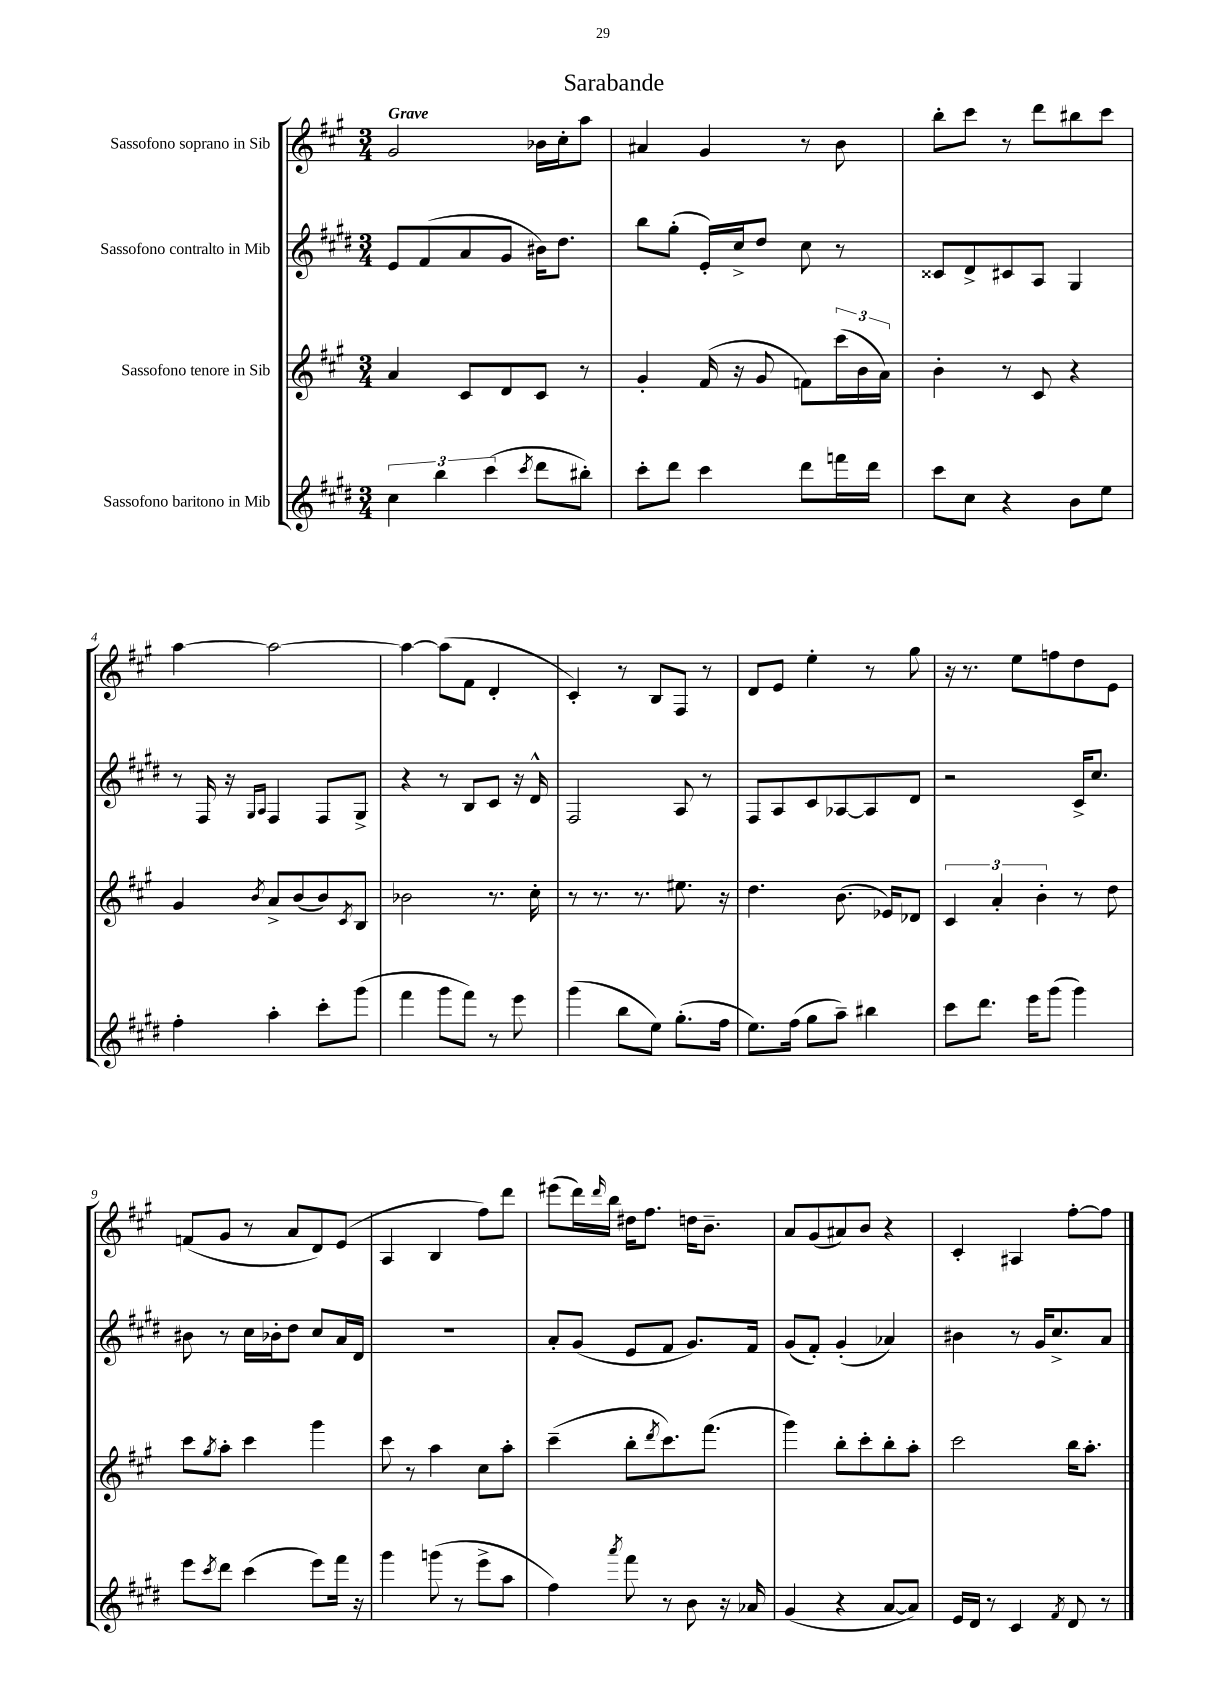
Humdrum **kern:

**kern	**kern	**kern	**kern
*staff4	*staff3	*staff2	*staff1
*clefG2	*clefG2	*clefG2	*clefG2
*k[f#c#g#d#]	*k[f#c#g#]	*k[f#c#g#d#]	*k[f#c#g#]
*M3/4	*M3/4	*M3/4	*M3/4
6cc#\	4a/	8e/L	2g#/
.	.	(8f#/	.
6bb\	.	.	.
.	8c#/L	8a/	.
(6ccc#\	.	.	.
.	8d/	8g#/J	.
8qccc#/	.	.	.
8ddd#\L	8c#/J	16b#\LK)	16b-\LL
.	.	8.dd#\J	16cc#'\J
8bb#'\J)	8r	.	8aa\J
=	=	=	=
8ccc#'\L	4g#'/	8bb\L	4a#/
8ddd#\J	.	(8gg#'\J	.
4ccc#\	(16f#/	16e'/LL)	4g#/
.	16r	16cc#^/J	.
.	8g#/	8dd#/J	.
8ddd#\L	8f\L)	8cc#\	8r
16fff\L	(24ccc#\L	8r	8b\
.	24b\	.	.
16ddd#\JJ	.	.	.
.	24a\JJ)	.	.
=	=	=	=
8ccc#\L	4b'\	8c##/L	8bb'\L
8cc#\J	.	8d#^/	8ccc#\J
4r	8r	8c#/	8r
.	8c#/	8A/J	8ddd\L
8b\L	4r	4G#/	8bb#\
8ee\J	.	.	8ccc#\J
=	=	=	=
4ff#'\	4g#/	8r	[4aa\
.	.	16F#/	.
.	.	16r	.
.	.	16qqG#/LL	.
.	8qb/	16qqA/JJ	.
4aa'\	8a^/L	4F#/	2aa\_
.	(8b/	.	.
8ccc#'\L	8b/)	8F#/L	.
.	8qc#/	.	.
(8ggg#\J	8B/J	8G#^/J	.
=	=	=	=
4fff#\	2b-\	4r	4aa\_
8ggg#\L	.	8r	(8aa\]L
8fff#\J)	.	8B/L	8f#\J
8r	8.r	8c#/J	4d'/
8eee\	.	16r	.
.	16cc#'\	16d#^^/	.
=	=	=	=
(4ggg#\	8r	2F#/	4c#'/)
.	8.r	.	.
8bb\L	.	.	8r
.	8.r	.	.
8ee\J)	.	.	8B/L
(8.gg#'\L	8.ee#\	8A/	8F#/J
.	.	8r	8r
16ff#\Jk	16r	.	.
=	=	=	=
8.ee\L)	4.dd\	8F#/L	8d/L
.	.	8A/	8e/J
(16ff#\Jk	.	.	.
8gg#\L	.	8c#/	4ee'\
8aa~\J)	(8.b\	[8A-/	.
4bb#\	.	8A-/]	8r
.	16e-/LK)	.	.
.	8d-/J	8d#/J	8gg#\
=	=	=	=
8ccc#\L	6c#/	2r	16r
.	.	.	8.r
8.ddd#\J	.	.	.
.	6a'/	.	.
.	.	.	8ee\L
16eee\LK	.	.	.
.	6b'\	.	.
(8ggg#\J	.	.	8ff\
4ggg#\)	8r	16c#^/LK	8dd\
.	.	8.cc#/J	.
.	8dd\	.	8e\J
=	=	=	=
8eee\L	8ccc#\L	8b#\	(8f/L
8qccc#/	8qgg#/	.	.
8ddd#\J	8aa'\J	8r	8g#/J
(4ccc#\	4ccc#\	16cc#\LL	8r
.	.	16b-'\J	.
.	.	8dd#\J	8a/L
8eee\L)	4ggg#\	8cc#/L	8d/)
16fff#\Jk	.	16a/L	(8e/J
16r	.	16d#/JJ	.
=	=	=	=
4ggg#\	8ccc#\	2.r	4A/
.	8r	.	.
(8ggg\	4aa\	.	4B/
8r	.	.	.
8eee^\L	8cc#\L	.	8ff#\L)
8aa\J	8aa'\J	.	8ddd\J
=	=	=	=
4ff#\)	(4ccc#~\	8a'/L	(8eee#\L
.	.	(8g#/J	16ddd\L)
.	.	.	16qqddd/
.	.	.	16bb\JJ
8qaaa/	.	.	.
8fff#\	8bb'\L	8e/L	16dd#\LK
.	.	.	8.ff#\J
.	8qddd/	.	.
8r	8.ccc#\)	8f#/J	.
8b\	.	8.g#/L)	16dd\LK
.	(8.fff#\J	.	8.b~\J
16r	.	.	.
16a-/	.	16f#/Jk	.
=	=	=	=
(4g#/	4ggg#\)	(8g#/L	8a/L
.	.	8f#'/J)	(8g#/
4r	8bb'\L	(4g#'/	8a#/)
.	8ccc#'\	.	8b/J
[8a/L	8bb'\	4a-/)	4r
8a/]J)	8aa'\J	.	.
=	=	=	=
16e/LL	2ccc#\	4b#\	4c#'/
16d#/JJ	.	.	.
8r	.	.	.
4c#/	.	8r	4A#/
.	.	16g#/LK	.
.	.	8.cc#^/	.
8qf#/	.	.	.
8d#/	16bb\LK	.	[8ff#'\L
.	8.aa'\J	.	.
8r	.	8a/J	8ff#\]J
==	==	==	==
*-	*-	*-	*-
